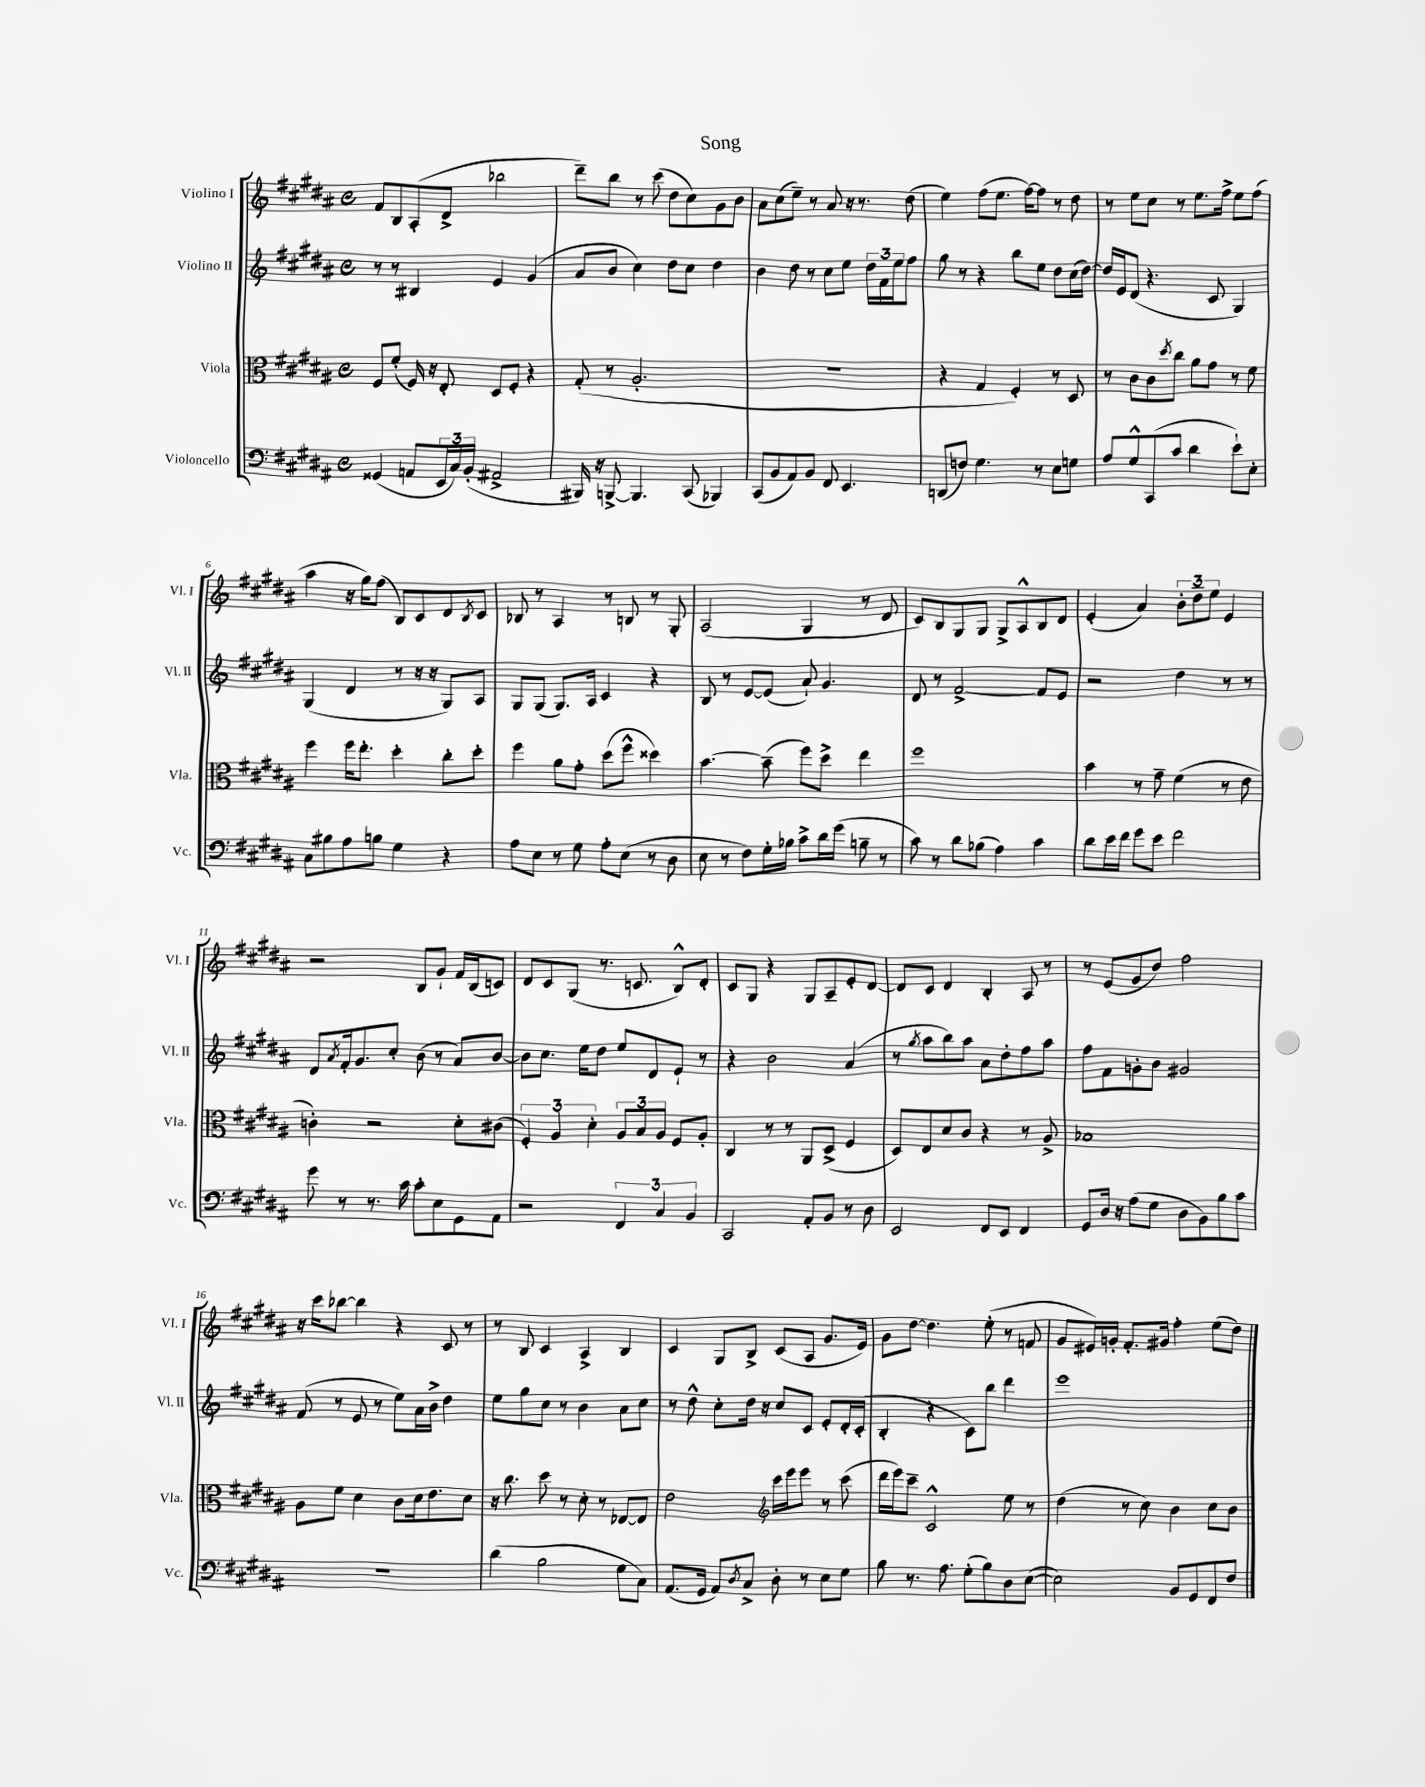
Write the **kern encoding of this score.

**kern	**kern	**kern	**kern
*part4	*part3	*part2	*part1
*staff4	*staff3	*staff2	*staff1
*I"Violoncello	*I"Viola	*I"Violino II	*I"Violino I
*I'Vc.	*I'Vla.	*I'Vl. II	*I'Vl. I
*clefF4	*clefC3	*clefG2	*clefG2
*k[f#c#g#d#a#]	*k[f#c#g#d#a#]	*k[f#c#g#d#a#]	*k[f#c#g#d#a#]
*M4/4	*M4/4	*M4/4	*M4/4
*met(c)	*met(c)	*met(c)	*met(c)
=1	=1	=1	=1
(4GG##X/	8F#/L	8r	8f#/L
.	(8f#'/J	8r	8B/
8AAn/L	16F#/)	4B#X/	(8A#'/
.	16r	.	.
24EE/L	8E'/	.	8d#^/J
24C#/)	.	.	.
(24BB'/JJ	.	.	.
2AA#X^/	8D#/L	4e/	2bb-X\
.	8F#'/J	.	.
.	4r	(4g#/	.
=2	=2	=2	=2
16BBB#X/)	(8G#'/	8a#/L	8ddd#~\L)
16r	.	.	.
[8BBBn^/	8r	8b/J	8bb\J
4.BBB/]	2.A#'/	4cc#\)	8r
.	.	.	(8ccc#\
.	.	8dd#\L	8dd#\L
(8CC#/	.	8cc#\J	8cc#\)
4BBB-X/)	.	4dd#\	8g#\
.	.	.	8b\J
=3	=3	=3	=3
(8CC#/L	1r	4b\	8a#\L
8BB/	.	.	(8cc#\
8AA#/)	.	8dd#\	8ee~\J)
8BB/J	.	8r	8r
8FF#/	.	8cc#\L	8a#/
4.EE/	.	8ee\J	16r
.	.	.	8.r
.	.	24dd#\LL	.
.	.	24f#\	.
.	.	24ee\J	.
.	.	8ff#\J	(8dd#\
=4	=4	=4	=4
(8DDn/L	4r	8gg#\	4ee\)
8Fn/J)	.	8r	.
4.G#\	4G#/	4r	(8ff#\L
.	.	.	8.ee\J
.	4F#'/)	8bb\L	.
.	.	.	[16ff#\KL)
8r	.	8ee\J	8ff#\J]
8E\L	8r	8dd#\L	8r
8Gn\J	8D#/	(16cc#\L	8dd#\
.	.	[16dd#\JJ)	.
=5	=5	=5	=5
8A#/L	8r	16dd#/LL]	8r
.	.	16e/J	.
8G#^^/	8c#\L	(8d#/J	8ee\L
(8CC#/	8c#\	4.r	8cc#\J
.	8qdd#/	.	.
8c#/J	8cc#\J	.	8r
4d#\	8a#\L	.	8.ee\L
.	8g#\J	8c#/	.
.	.	.	16ff#^\Jk
8e`\L)	8r	4G#/)	8ee\L
8E'\J	8f#\	.	(8ff#\J
!!LO:LB:g=z
=6	=6	=6	=6
8C#\L	4ff#\	(4G#/	4aa#\
8B#X\	.	.	.
8A#\	16ff#\KL	4d#/	16r
.	8.ee'\J	.	16gg#\KL)
8Bn\J	.	.	(8ff#\J
4G#\	4dd#'\	8r	8B/L)
.	.	16r	8c#/
.	.	16r	.
4r	8cc#'\L	8G#/L)	8d#/
.	.	.	8qB/
.	8dd#'\J	8A#/J	8c#/J
=7	=7	=7	=7
8A#\L	4ff#\	8G#/L	8B-X/
8E\J	.	(8G#/J	8r
8r	8a#\L	8.G#/L)	4A#/
8G#\	8g#'\J	.	.
.	.	16A#/Jk	.
8A#'\L	(8dd#\L	4c#/	8r
(8E\J	8ff#^^\J	.	8Bn/
8r	4dd##X\)	4r	8r
8D#\	.	.	8G#'/
=8	=8	=8	=8
8E\	[4.b\	8B/	(2A#/
8r	.	8r	.
8F#\L)	.	[8e/L	.
16G#'\L	(8b~\]	(8e/J]	.
16B-X\JJ	.	.	.
8c#^\L	8ff#\L)	8a#`/)	4G#/
16d#\L	8dd#^\J	4.g#/	.
(16g#\JJ	.	.	.
8Bn~\	4ee\	.	8r
8r	.	.	8d#/
=9	=9	=9	=9
8c#\)	1ff#	8d#/	8c#/L)
8r	.	8r	8B/
8d#\L	.	[2f#^/	8G#/
(8B-X\J	.	.	8G#/J
4A#\)	.	.	8G#^/L
.	.	.	8A#^^/
4c#\	.	8f#/L]	8B/
.	.	8e/J	8d#/J
=10	=10	=10	=10
8d#\L	4b\	2r	(4e'/
16e\L	.	.	.
16f#\JJ	.	.	.
8g#\L	8r	.	4a#/)
8e\J	8g#~\	.	.
2f#\	(4f#\	4dd#\	12b'\L
.	.	.	12dd#~\
.	.	.	12ee\J
.	8r	8r	4e/
.	8e\	8r	.
!!LO:LB:g=z
=11	=11	=11	=11
8g#\	4cn'\)	8d#/L	2r
.	.	8qa#/	.
8r	.	16f#'/k	.
.	.	8.g#/	.
8.r	2r	.	.
.	.	8cc#'/J	.
16c#\	.	.	.
8c#'\L	.	(8b\	8B/L
8E\	.	8r	8g#`/J
8GG#\	8d#'\L	8a#/L)	16f#/LL
.	.	.	(16B/J
8AA#\J	(8c#X\J	[8b/J	8cn/J)
=12	=12	=12	=12
2r	6F#'/)	8b\L]	8d#/L
.	.	8.cc#\J	8c#/
.	6A#/	.	.
.	.	.	(8G#/J
.	.	16ee\KL	.
.	6d#'\	.	.
.	.	8dd#\J	8.r
6FF#/	12A#/L	8ee/L	.
.	.	.	8.cn/
.	12B/	.	.
.	.	8d#/	.
6C#/	12A#/J	.	.
.	8F#/L	8e`/J	8B^^/L)
6BB/	.	.	.
.	8A#'/J	8r	8d#'/J
=13	=13	=13	=13
2CC#/	4C#/	4r	8c#/L
.	.	.	8G#/J
.	8r	2b\	4r
.	8r	.	.
8AA#'/L	8AA#/L	.	8G#/L
8BB/J	(8D#^/J	.	8A#~/
8r	4F#/	(4a#/	8e'/
8D#\	.	.	[8d#/J
=14	=14	=14	=14
2EE/	8D#/L)	8r	8d#/L]
.	.	8qgg#/	.
.	8E/	8aa#\L	8c#/J
.	8d#/	8bb\)	4d#/
.	8c#/J	8aa#\J	.
8FF#/L	4r	8a#\L	4B'/
8EE/J	.	8dd#'\	.
4FF#/	8r	8ff#\	8A#/
.	8A#^/	8aa#\J	8r
=15	=15	=15	=15
8GG#/L	1B-X	8ff#\L	8r
16D#/Jk	.	8f#\	(8e/L
16r	.	.	.
(8A#\L	.	8gn'\	8g#/
8G#\J	.	8b\J	8dd#/J)
8D#\L	.	2g#X/	2ff#\
8BB\)	.	.	.
8B\	.	.	.
8c#\J	.	.	.
!!LO:LB:g=z
=16	=16	=16	=16
1r	8A#\L	(8f#/	16r
.	.	.	16ccc#\KL
.	8f#\J	8r	[8bb-X\J
.	4d#\	8e/	4bb-\]
.	.	8r	.
.	8c#\L	8ee\L)	4r
.	16d#\k	16a#\L	.
.	8.e\	16b^\JJ	.
.	.	4dd#\	8c#/
.	8d#\J	.	8r
=17	=17	=17	=17
(4d#\	16r	8ee\L	8r
.	8.cc#\	.	.
.	.	8gg#\	8B/
2B\	8dd#\	8cc#\J	4c#/
.	8r	8r	.
.	8d#'\	4b\	4A#^/
.	8r	.	.
8G#\L	[8E-X/L	8a#\L	4B/
8C#\J)	8E-/J]	8cc#\J	.
=18	=18	=18	=18
(8.AA#/L	2e\	8r	4c#/
.	.	8dd#^^\	.
16GG#/Jk	.	.	.
8AA#/L)	.	8cc#'\L	8G#/L
8qD#/	.	.	.
8C#^/J	.	16dd#\Jk	8B^/J
.	.	16r	.
*	*clefG2	*	*
8D#'\	16ccc#\LL	8cc#/L	(8c#/L
.	16eee\J	.	.
8r	8eee\J	8c#/J	8A#/J
8E\L	8r	8e'/L	8.g#/L
8G#\J	(8ccc#\	16d#'/L	.
.	.	(16c#'/JJ	16e/Jk)
=19	=19	=19	=19
8B\	16ddd#\LL	4B'/	8g#\L
.	16eee\J)	.	.
8.r	8ccc#~\J	.	[8dd#\J
.	2c#^^/	4r	4.dd#\]
8.A#\	.	.	.
(8G#'\L	.	8c#\L)	.
8B\)	.	8bb\J	(8ee'\
8D#\	8ee\	4ddd#\	8r
([8E\J	8r	.	8fn/
=20	=20	=20	=20
2E\])	(4dd#\	1eee	8g#/L
.	.	.	16e#X/L)
.	.	.	16gn'/JJ
.	8r	.	8.f#'/L
.	8cc#\)	.	.
.	.	.	16g#X/Jk
8BB/L	4b\	.	4ff#'\
8GG#/	.	.	.
8FF#/	8cc#\L	.	(8ee\L
8F#/J	8b\J	.	8dd#\J)
==	==	==	==
*-	*-	*-	*-
